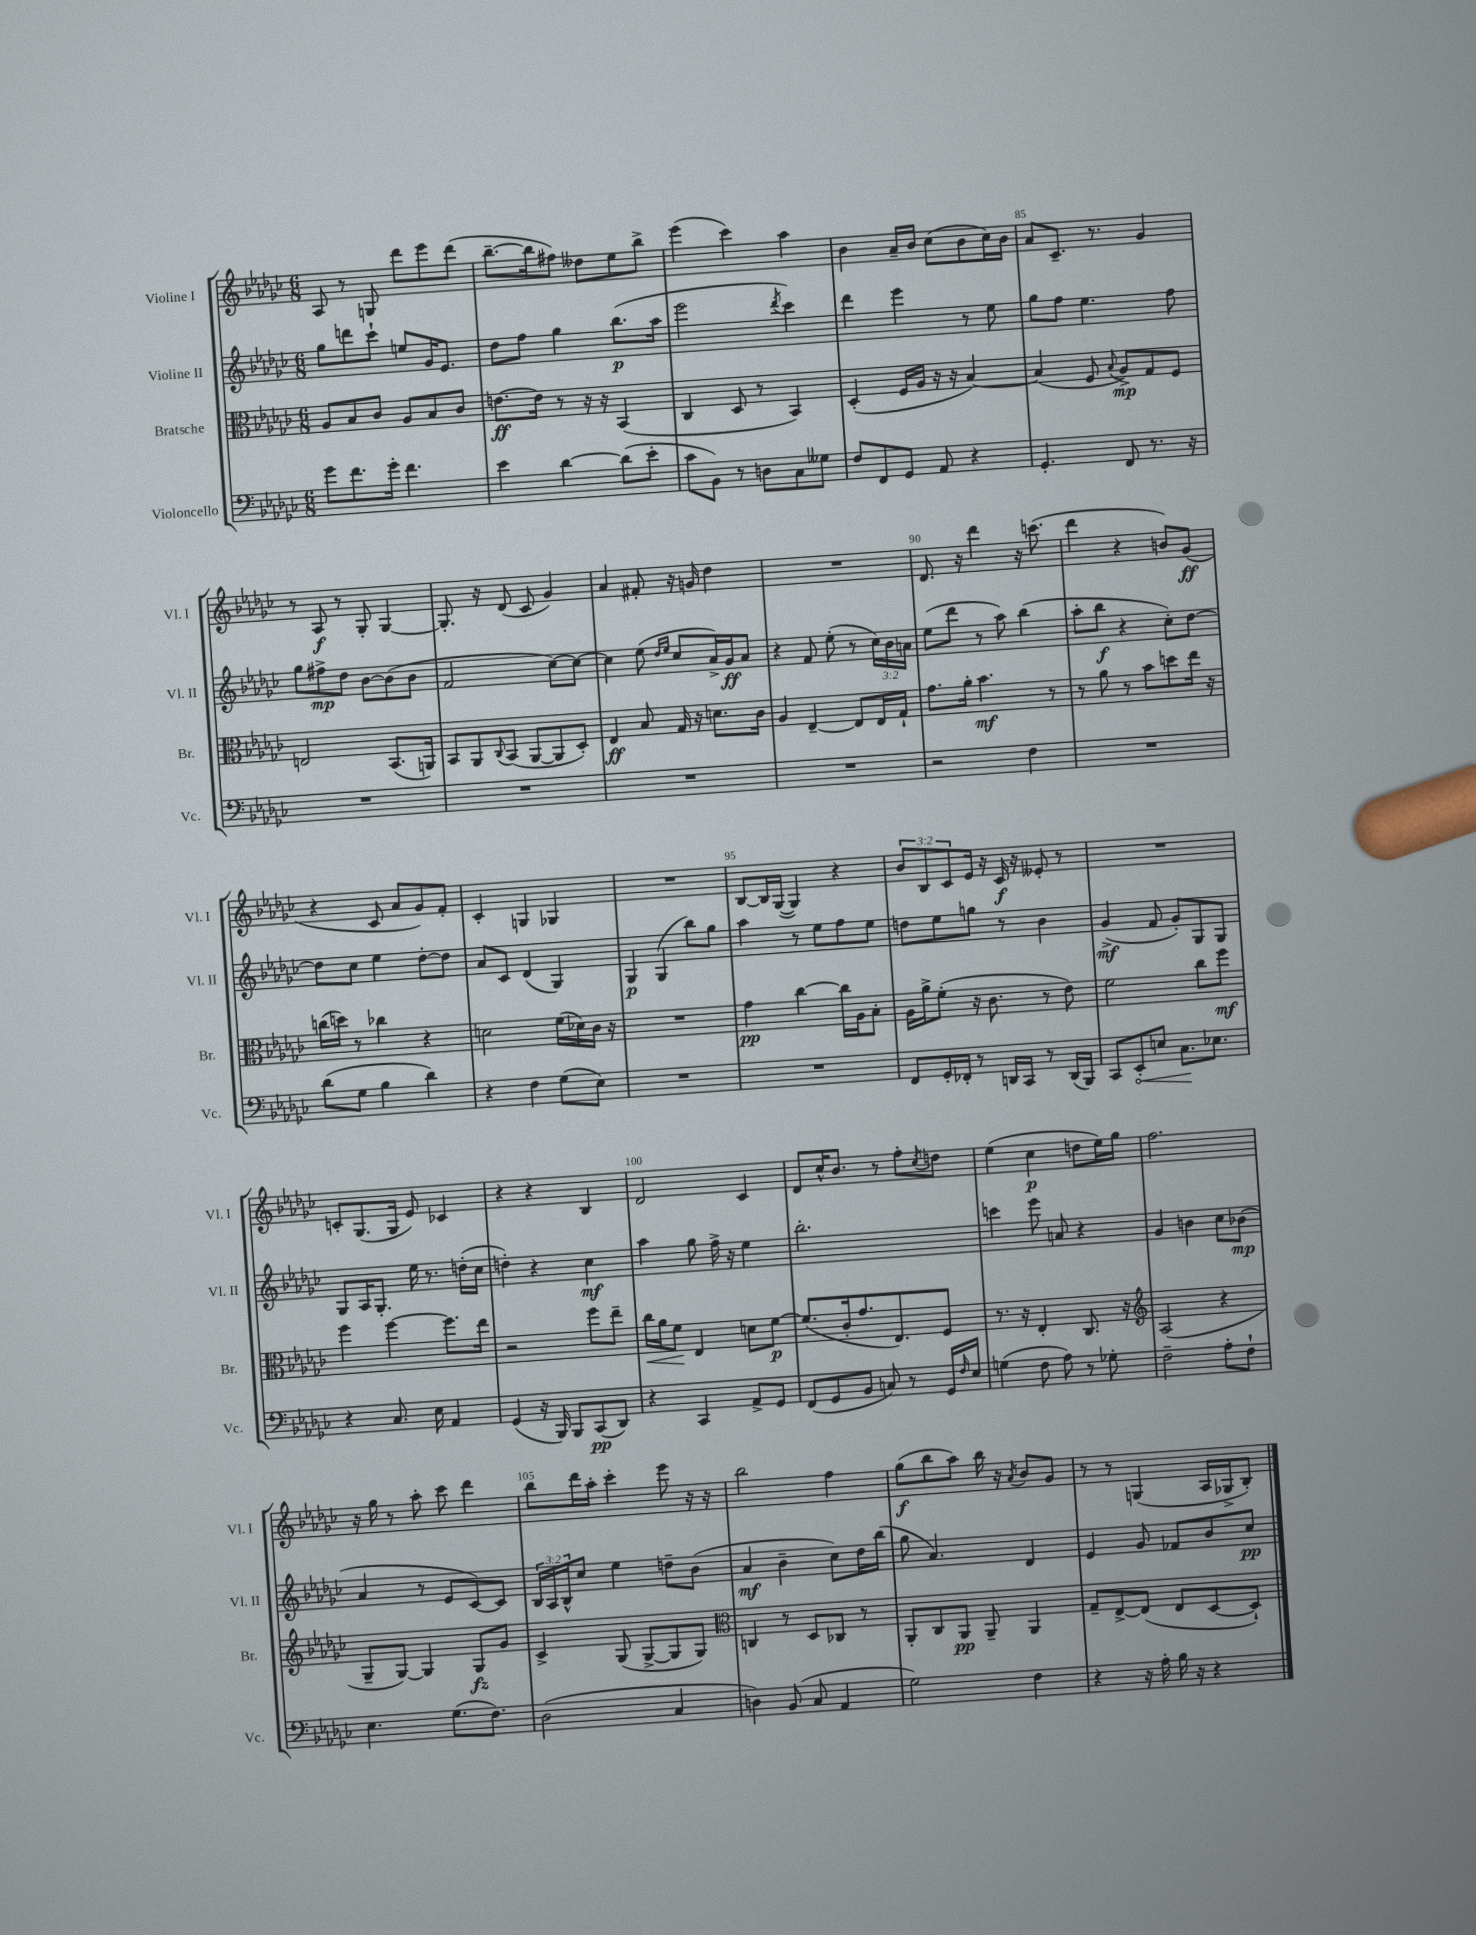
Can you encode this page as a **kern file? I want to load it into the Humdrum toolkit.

**kern	**kern	**kern	**kern
*staff4	*staff3	*staff2	*staff1
*clefF4	*clefC3	*clefG2	*clefG2
*k[b-e-a-d-g-c-]	*k[b-e-a-d-g-c-]	*k[b-e-a-d-g-c-]	*k[b-e-a-d-g-c-]
*M6/8	*M6/8	*M6/8	*M6/8
8g-	8A-	8gg-	8A-
8.f	8B-	8ddd	8r
.	8c-	8ccc-`	8G
16g-'	.	.	.
4.f	8A-	8ee	8ddd-
.	8B-	16g-	8eee-
.	.	8.e-	.
.	8c-	.	(8ddd-
=	=	=	=
4e-	[8.e	8dd-	[8.bb-~
.	.	8ff	.
.	16e]	.	16bb-]
[4d-	8r	4gg-	8ff#)
.	16r	.	8dd--
.	16r	.	.
(8d-]	(4BB-	(8.bb-	8ee-
8e-'	.	.	8bb-^
.	.	16aa-	.
=	=	=	=
8c-	4C-	2eee-	(4eee-
8BB-)	.	.	.
8r	8D-	.	4ccc-)
8D	8r	.	.
.	.	8qddd-	.
8C-	4BB-)	4ccc-)	4aa-
8G--	.	.	.
=	=	=	=
8F	(4D-'	4ddd-	4b-
8FF	.	.	.
8GG-	16F	4eee-	16a-~
.	16A-	.	16b-
8AA-	16r	.	(8cc-
.	16r	.	.
4r	[4B-)	8r	8b-
.	.	8ee-	16cc-)
.	.	.	16b-
=	=	=	=
4.GG-'	(4B-]	8gg-	8a-
.	.	8ff	8.c-~
.	8F	4.ee-	.
.	.	.	8.r
.	8qqB-	.	.
8FF	8A-^)	.	.
8.r	8G-	.	4g-
.	8F	8ff	.
16r	.	.	.
=	=	=	=
2.r	2E	8gg-	8r
.	.	8ff#^	8A-
.	.	8dd-	8r
.	.	[8b-	8G-'
.	(8.BB-	(8b-]	[4G-
.	.	8b-	.
.	16AA)	.	.
=	=	=	=
2.r	8BB-	2f	8.G-']
.	8AA-	.	.
.	.	.	16r
.	8qqC-	.	.
.	(8BB-	.	(8d-
.	[8AA-	.	8c-
.	8AA-]	[8cc-)	4g-)
.	8D-')	8cc-_	.
=	=	=	=
2.r	4E-	4cc-]	4a-
.	8B-	(8ee-	8f#'
.	.	16qqdd-	.
.	.	16qqee-	.
.	16G-	8cc-	16r
.	16r	.	16g
.	8.d	16a-^)	4dd-
.	.	16g-	.
.	.	8a-	.
.	16c-	.	.
=	=	=	=
2.r	4A-	4r	2.r
.	[4E-~	8f	.
.	.	(8ee-'	.
.	8E-]	8r	.
.	16E-	24cc-)	.
.	.	24b-	.
.	16G-`	.	.
.	.	24a	.
=	=	=	=
2r	8.g-	(8ee-	8.d-
.	.	8ddd-	.
.	16a-'	.	16r
.	4.b-	8r	4ddd-
.	.	8aa-)	.
4F	.	(4bb-	16r
.	.	.	(8.ccc
.	8r	.	.
=	=	=	=
2.r	8r	8aa-'	4ddd-
.	8a-	8bb-	.
.	8r	4r	4r
.	8b-	.	.
.	8dd	8cc-')	8b)
.	16ee-	[8dd-	(8g-
.	16r	.	.
=	=	=	=
(8d-	(16cc	8dd-]	4r
.	16dd)	.	.
8G-	8r	8cc-	.
4B-	4cc-	4ee-	8c-
.	.	.	8a-
4d-)	4r	[8dd-'	8g-)
.	.	8dd-]	8f'
=	=	=	=
4r	2d	8a-	4c-'
.	.	8c-	.
4F	.	(4d-	4G
(8G-	(16f	4G-)	4G-
.	16d-)	.	.
8E-)	16c-	.	.
.	16r	.	.
=	=	=	=
2.r	2.r	4G-	2.r
.	.	(4G-	.
.	.	8bb-)	.
.	.	8gg-	.
=	=	=	=
2.r	4g-	4aa-	[8B-
.	.	.	16B-]
.	.	.	([16G-
.	[4cc-	8r	4G-])
.	.	8ee-	.
.	16cc-]	8ff	4r
.	16A-	.	.
.	8B-'	8ee-	.
=	=	=	=
8FF	16A-	8dd	12b-
.	16a-^	.	.
.	.	.	12B-
16GG-'	(8f'	8ee-	.
.	.	.	12c-
16FF-'	.	.	.
8r	16r	8gg	16e-
.	8.c-	.	16r
16DD	.	8r	16c-
16CC-	.	.	16r
8r	8r	4b-	8e--'
(16DD	8e-)	.	8r
16BBB-)	.	.	.
=	=	=	=
8CC-	2f	(4g-^	2.r
8EE-'	.	.	.
8E	.	8f	.
8.C-	.	8g-')	.
.	8cc-	8G-	.
8.E-	.	.	.
.	8ff	8G-	.
=	=	=	=
4r	4ff	8G-	8c'
.	.	16A-	(8.G-
.	.	8.G-'	.
8.C-	[4ff	.	.
.	.	.	16G-
.	.	16ee-	8e-)
16E-	.	8.r	.
4AA-	8.ff]	.	4c-
.	.	(16dd'	.
.	16ee-	16cc-	.
=	=	=	=
(4GG-	2r	4dd')	4r
16r	.	4r	4r
16BBB-)	.	.	.
8BBB-	.	.	.
(8CC-	8ff	4cc-	4B-
8DD-)	8ee-~	.	.
=	=	=	=
4r	16cc-	4aa-	2d-
.	16a-	.	.
.	8f	.	.
4CC-	4E-	8gg-	.
.	.	16ff^	.
.	.	16r	.
8AA-^	8d	4ee-	4c-
8GG-	[8f	.	.
=	=	=	=
(8FF	(8.f]	2.bb-'	8d-
8GG-	.	.	16cc-^^
.	16c-'	.	8.b-
8BB-	8.g-	.	.
8C)	.	.	8r
.	8.E-)	.	.
8r	.	.	8ff'
.	.	.	8qcc-
16GG-	8F	.	8dd
16qqF	.	.	.
16E-	.	.	.
=	=	=	=
(4G	8.r	4ccc	(4ee-
.	16r	.	.
8F	4E-'	8eee-	4cc-
8A-)	.	8a	.
8r	8.C-	4r	8dd
8G-'	.	.	16ee-)
.	16r	.	16gg-
=	=	=	=
*	*clefG2	*	*
2F~	(2A-	4g-	2.ff
.	.	4b	.
8A-'	4r	8cc-	.
8F`	.	(8b-	.
=	=	=	=
4.E-	8G-~	4a-	16r
.	.	.	16gg-
.	[8G-)	.	8r
.	4G-]	8r	8aa-'
(8.G-	.	8e-	8ccc-
.	8G-	[8c-)	4ddd-
8.F)	.	.	.
.	8g-	8c-]	.
=	=	=	=
(2D-	4c-^	24B-	8bb-
.	.	24A-	.
.	.	24B-^^	.
.	.	8cc-	16ddd-
.	.	.	16aa-'
.	(8G-	4ee-	4ccc-'
.	[8G-^	.	.
4C-	8G-]	8dd~	8eee-
.	8G-)	(8b-	16r
.	.	.	16r
=	=	=	=
*	*clefC3	*	*
4D)	4C	4a-	2bb-
(8BB-	8r	4b-~	.
8C-	8D-	.	.
4AA-	8C-	8cc-)	4ff
.	8r	16dd-	.
.	.	(16bb-	.
=	=	=	=
2G-)	8AA-'	8gg-	(8gg-
.	8C-	4.a-)	8bb-
.	8AA-	.	8aa-)
.	8AA-~	.	16bb-
.	.	.	16r
.	.	.	8qa-
4F	4AA-	4d-	8b-
.	.	.	8g-
=	=	=	=
4r	8G-~	4e-	8r
.	[8E-^	.	8r
16r	(8E-]	8g-	(4G
16A-'	.	.	.
16B-	8E-	8f-	.
16r	.	.	.
4r	[8D-	8b-	16A-
.	.	.	16G-^
.	8D-`])	8cc-	8B-')
==	==	==	==
*-	*-	*-	*-
